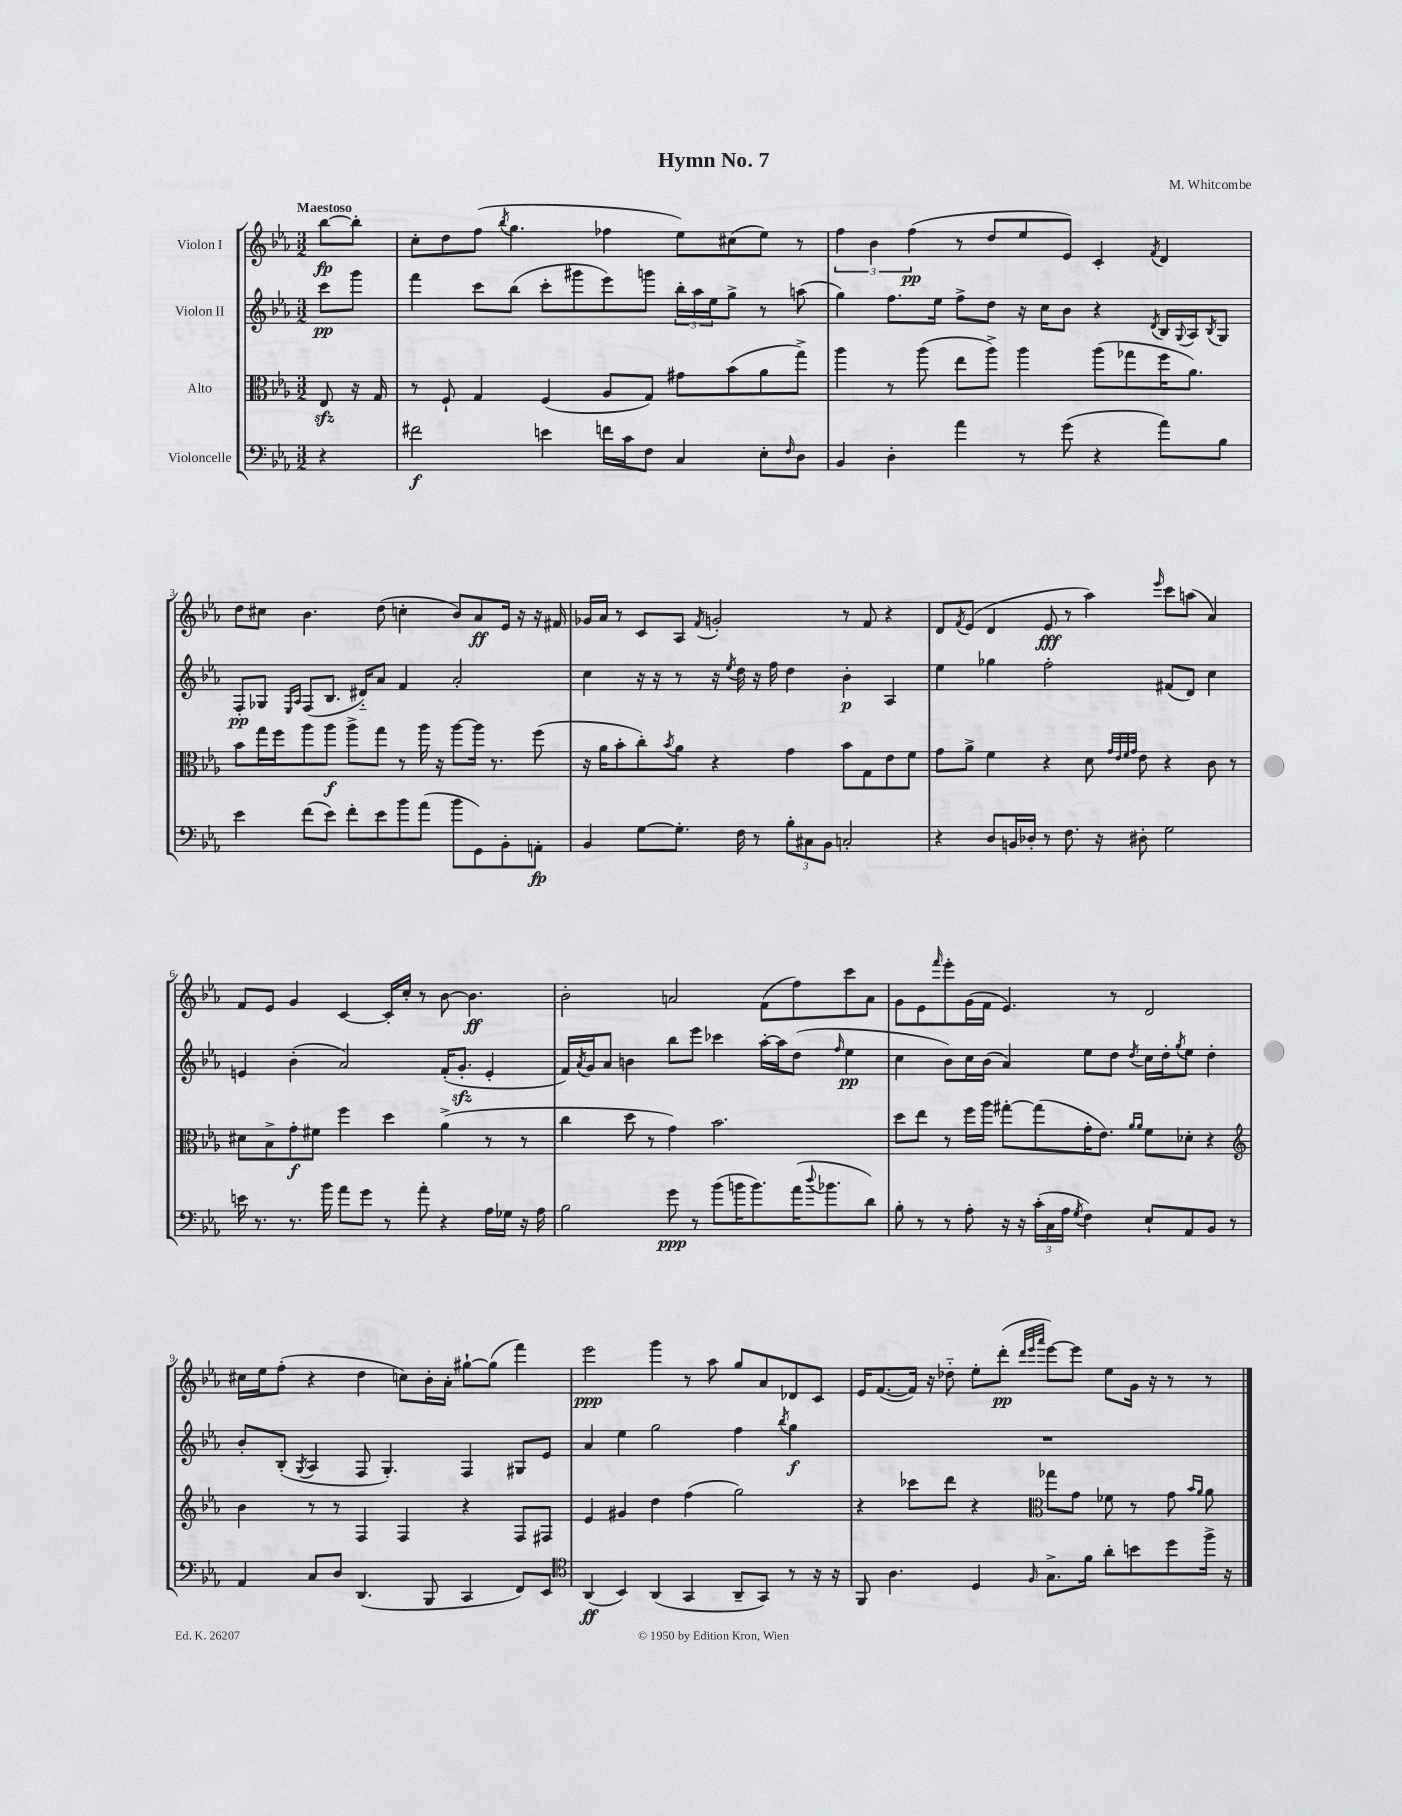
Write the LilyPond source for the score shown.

\header { title = "Hymn No. 7" composer = "M. Whitcombe" }
<<
\new StaffGroup <<
\new Staff = "s0" \with { instrumentName = "Violon I" } {
    \clef treble \key ees \major \numericTimeSignature \time 3/2 \partial 4 \tempo "Maestoso"
    bes''8~\fp bes''8-. |
    c''8-. d''8 f''8( \acciaccatura { bes''8 } g''4. fes''4 ees''8) cis''8( ees''8) r8 |
    \tuplet 3/2 { f''4 bes'4 f''4\pp( } r8 d''8 ees''8 ees'8) c'4-. \acciaccatura { f'8 } d'4 |
    d''8 cis''8 bes'4. d''8( c''4-. bes'8) aes'8\ff ees'16 r16 r16 fis'16 |
    ges'16 aes'16 r8 c'8 aes8 \acciaccatura { f'8 } g'2-. r8 f'8 r4 |
    d'8 \acciaccatura { f'8 } ees'8( d'4 ees'8\fff r8 aes''4) \grace { ees'''16 } c'''8 a''8( aes'4) |
    f'8 ees'8 g'4 c'4~ c'16-. c''16-. r8 bes'8~ bes'4.\ff |
    bes'2-. a'2 f'8( f''8) c'''8 a'8 |
    g'8 ees'8 \grace { f'''16 } ees'''8-. g'16( f'16 ees'4.) r8 d'2 |
    cis''16 ees''16 f''8-.( r4 d''4 c''8) bes'16-. aes'16-. gis''8~-! gis''8( f'''4) |
    ees'''2\ppp g'''4 r8 aes''8 g''8 aes'8 des'8 c'8 |
    ees'16 f'8.~( f'16) r16 des''8-_ ees''8-. d'''8-.\pp( \grace { d'''32 ees'''32 aes'''32 } ees'''8~) ees'''8 ees''8 g'16 r16 r8 r8 \bar "|." |
}
\new Staff = "s1" \with { instrumentName = "Violon II" } {
    \clef treble \key ees \major \numericTimeSignature \time 3/2 \partial 4
    c'''8\pp g'''8 |
    f'''4 c'''8 bes''8( c'''8-. gis'''8 ees'''8) g'''8 \tuplet 3/2 { bes''16-. aes''16 ees''16 } g''8-> r8 a''8( |
    g''4) f''8. ees''16 f''8-> d''8 r16 c''16 bes'8 r4 \acciaccatura { d'8 } bes16 \appoggiatura { g8 } aes16 \acciaccatura { bes8 } g8 |
    f8-.\pp ges8 \grace { ees16 aes16 } f8( bes8. dis'16-_) aes'8 f'4 aes'2-. |
    c''4 r16 r16 r8 r16 \acciaccatura { ees''8 } d''16 r16 f''16 d''4 bes'4-.\p aes4 |
    ees''4 ges''4 f''2-. fis'8( d'8) c''4 |
    e'4 bes'4-.( aes'2) f'16-.( g'8.-.\sfz e'4-. |
    f'16) \acciaccatura { aes'8 } g'16 aes'8 b'4 bes''8 ees'''8 ces'''4 aes''16~-. aes''16 d''8( \grace { f''16 } ees''4\pp |
    c''4 bes'8) c''16 bes'16( aes'4) ees''8 d''8 \acciaccatura { d''8 } c''16 d''16-. \acciaccatura { g''8 } ees''8 d''4-. |
    bes'8-. bes8-.( \acciaccatura { g8 } aes4 f8 g4.-.) f4 gis8 ees'8 |
    aes'4 ees''4 g''2 f''4 \acciaccatura { bes''8 } g''4\f |
    R1. \bar "|." |
}
\new Staff = "s2" \with { instrumentName = "Alto" } {
    \clef alto \key ees \major \numericTimeSignature \time 3/2 \partial 4
    ees8\sfz r16 g16 |
    r8 f8-! g4 f4( aes8 g8) gis'8 bes'8( aes'8 g''8->) |
    aes''4 r8 aes''8( ees''8 aes''8->) aes''4 aes''8( ges''8 f''16 aes'8.) |
    bes'8 g''16 f''16 aes''8 aes''8\f aes''8-> g''8 r8 aes''16 r16 aes''8~ aes''16 r8. f''8( |
    r16 aes'16 bes'8-. c''8-.) \acciaccatura { bes'8 } aes'8 r4 g'4 bes'8 g8 ees'8 f'8 |
    g'8 aes'8-> f'4 r4 d'8 \grace { g'32 ees'32 f'32 g'32 } ees'8 r4 c'8 r8 |
    dis'8 bes8-> g'8-.\f fis'8 f''4 d''4 aes'4->( r8 r8 |
    c''4 d''8 r8 g'4) bes'2. |
    d''8 ees''8 r8 f''16 aes''16 gis''8~-. gis''8( g'16-. ees'8.) \grace { aes'16 aes'16 } f'8 des'8-. r4 |
    \clef treble bes'4 r8 r8 f4 f4 r4 f8 fis8 |
    ees'4 gis'4 d''4 f''4( g''2) |
    r4 ces'''8 d'''8 r4 \clef alto ges''8 g'8 fes'8 r8 g'8 \grace { bes'16 aes'16 } aes'8 \bar "|." |
}
\new Staff = "s3" \with { instrumentName = "Violoncelle" } {
    \clef bass \key ees \major \numericTimeSignature \time 3/2 \partial 4
    r4 |
    fis'2\f e'4 f'16 c'16 f8 c4 ees8-. \grace { f16 } d8 |
    bes,4 d4-. aes'4 r8 g'8( r4 aes'8) bes8 |
    ees'4 f'8( ees'8) f'8-. ees'8 bes'8 aes'8( bes'8 g,8) bes,8-. a,8-.\fp |
    bes,4 g8~ g8.-. f16 r8 \tuplet 3/2 { bes8-. cis8 bes,8 } c2-. |
    r4 d8 b,16 des16-. r8 f8. r16 dis8-. g2 |
    e'16 r8. r8. bes'16 aes'8 g'8 r8 aes'8-. r4 aes16 ges16 r16 aes16 |
    bes2 g'8\ppp r8 bes'8( b'16 b'8.) aes'16( \appoggiatura { d''8 } bes'8. d'8) |
    bes8-. r8 r8 aes8-. r16 r16 \tuplet 3/2 { c'16-.( c16 aes16 } \acciaccatura { g8 } f4) ees8-! aes,8 bes,8 r8 |
    aes,4 c8 d8 d,4.( bes,,8 c,4 f,8) ees,8 |
    \clef tenor aes,4\ff( bes,4) aes,4( g,4 aes,8-- g,8) r8 r16 r16 |
    f,8 aes4. d4 \grace { f16 } g8.-> f'16 aes'8-. b'8 d''8 f''16-> r16 \bar "|." |
}
>>
>>
